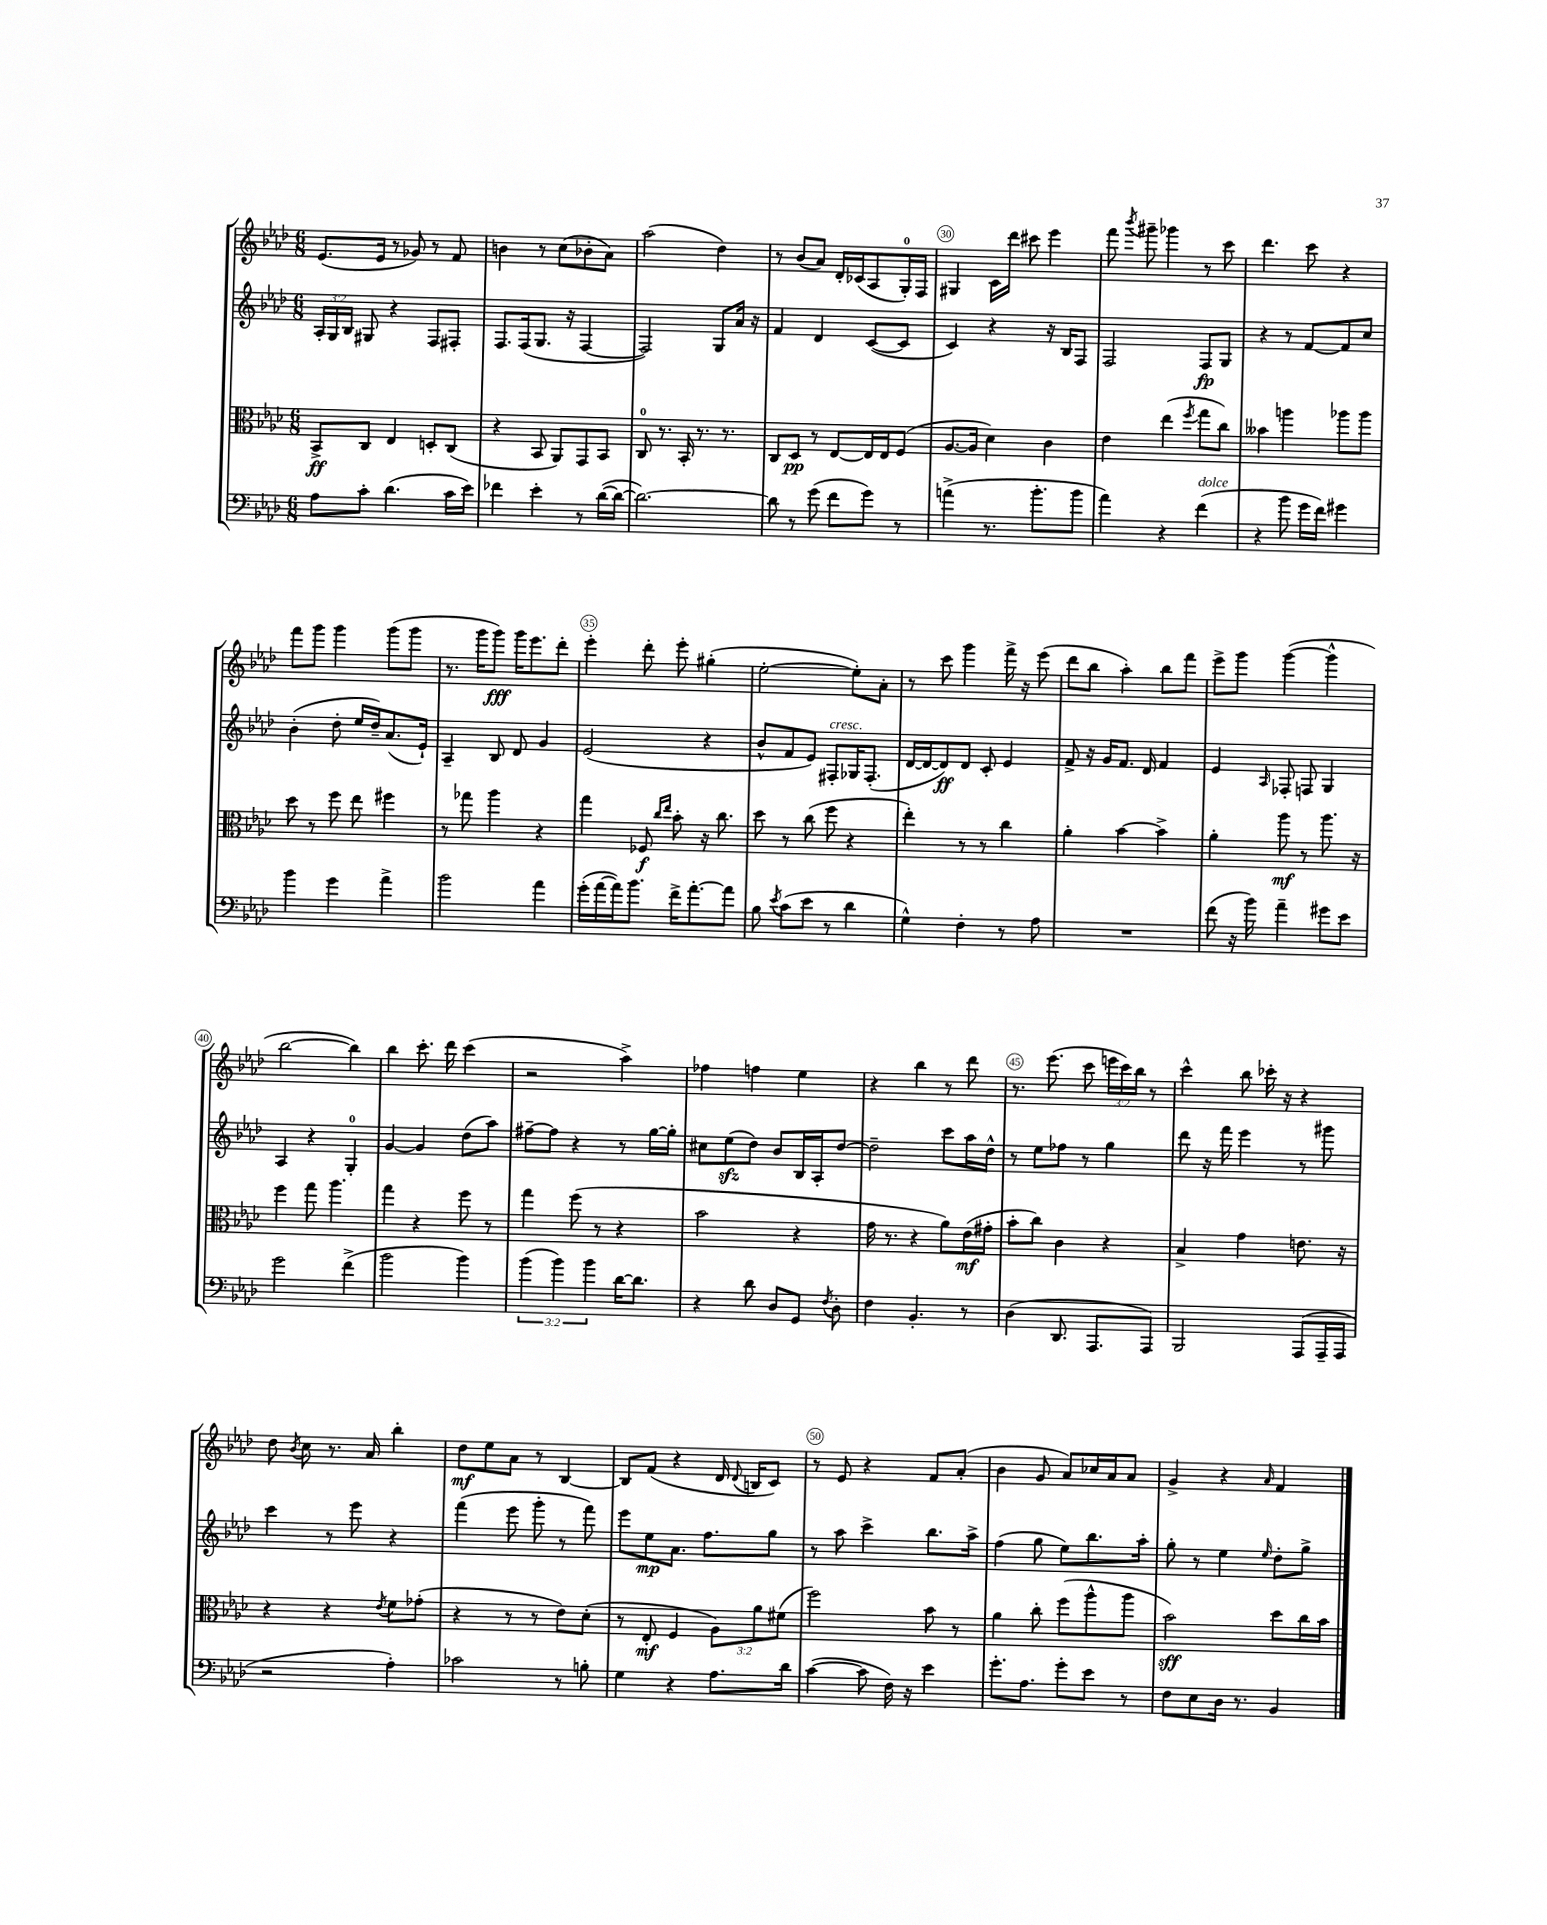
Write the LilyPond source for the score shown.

<<
\new StaffGroup <<
\new Staff = "s0" {
    \clef treble \key aes \major \numericTimeSignature \time 6/8 \override Staff.TupletNumber.text = #tuplet-number::calc-fraction-text
    \autoBeamOff ees'8.[( ees'16] r8 ges'8) r8 f'8 |
    b'4 r8 c''8[( bes'8-. aes'8]) |
    aes''2( des''4) |
    r8 bes'8[( aes'8]) des'16[-. ces'16( aes8 g16-0-.) f16] |
    gis4 c'16[ des'''16] cis'''8 ees'''4 |
    f'''8 \acciaccatura { bes'''8 } gis'''8-- ges'''4 r8 c'''8 |
    des'''4. c'''8 r4 |
    f'''8[ g'''8] g'''4 g'''8[( g'''8] |
    r8. g'''16[ g'''8]\fff) g'''16[ ees'''8. des'''8]-. |
    ees'''4-. des'''8-. ees'''8-. gis''4-.( |
    ees''2~-. ees''8[-.) aes'8]-. |
    r8 c'''8 g'''4 f'''16-> r16 ees'''8( |
    des'''8[ bes''8] aes''4-.) bes''8[ f'''8] |
    ees'''8[-> g'''8] g'''4~( g'''4-^ |
    bes''2~ bes''4) |
    bes''4 c'''8.-. des'''16 c'''4( |
    r2 aes''4->) |
    fes''4 f''4 ees''4 |
    r4 bes''4 r8 des'''8 |
    r8. ees'''8.( c'''8 \tuplet 3/2 { e'''16[ c'''16) bes''16] } r8 |
    c'''4-^ bes''8 ces'''16-. r16 r4 |
    des''8 \acciaccatura { bes'8 } c''8 r8. aes'16 bes''4-. |
    des''8[\mf ees''8 aes'8] r8 bes4~ |
    bes8[ f'8]( r4 des'16 \appoggiatura { des'8 } b16[ c'8]) |
    r8 ees'8 r4 f'8[ aes'8]-.( |
    bes'4 g'8 aes'8[) ces''16 aes'16 aes'8] |
    g'4-> r4 \grace { aes'16 } f'4 \bar "|." |
}
\new Staff = "s1" {
    \clef treble \key aes \major \numericTimeSignature \time 6/8 \override Staff.TupletNumber.text = #tuplet-number::calc-fraction-text
    \autoBeamOff \tuplet 3/2 { aes16[-. g16 bes16] } gis8 r4 f8[ fis8]-. |
    f8.[ f16( g8.] r16 f4~ |
    f2) g8[ aes'16] r16 |
    f'4 des'4 c'8[~( c'8] |
    c'4) r4 r16 bes16[ f8] |
    f2 f8[\fp g8] |
    r4 r8 f'8[~ f'8 c''8] |
    bes'4-.( des''8-. ees''16[ des''16--) aes'8.( ees'16]-!) |
    aes4-- bes8 des'8 g'4 |
    ees'2( r4 |
    bes'8[-^ f'8 ees'8]) fis8[-.^\markup { \italic "cresc." } ges16 fis8.]-.( |
    des'16[~ des'16~ des'8\ff) des'8] c'8-. ees'4 |
    f'8-> r16 g'16[ f'8.] des'16 f'4 |
    ees'4 \grace { aes16 } fes8-. f8 g4 |
    aes4 r4 g4-0-. |
    g'4~ g'4 des''8[( aes''8]) |
    fis''8[~-- fis''8] r4 r8 g''16[~ g''16]-. |
    cis''8[ ees''8\sfz( des''8]) bes'8[ bes16 aes16-. des''8]~ |
    des''2-- c'''8[ aes''16 des''16]-^ |
    r8 ees''8[ fes''8] r8 g''4 |
    des'''8 r16 f'''16 ees'''4 r8 gis'''8 |
    c'''4 r8 ees'''8 r4 |
    f'''4( ees'''8 g'''8-. r8 f'''8) |
    ees'''8[ ees''8\mp aes'8.] f''8.[ g''8] |
    r8 aes''8 c'''4-> bes''8.[ aes''16]-> |
    f''4( g''8 ees''8[) bes''8. aes''16]-. |
    g''8-. r8 ees''4 \grace { ees''16 } des''8[-. g''8]-> \bar "|." |
}
\new Staff = "s2" {
    \clef alto \key aes \major \numericTimeSignature \time 6/8 \override Staff.TupletNumber.text = #tuplet-number::calc-fraction-text
    \autoBeamOff bes,8[->\ff c8] ees4 d8[-. c8]( |
    r4 bes,8 aes,8[) g,8 bes,8] |
    c8-0 r8. bes,16-. r8. r8. |
    c8[ des8]\pp r8 ees8[~ ees16 ees16 f8]( |
    aes8.[~ aes16] des'4) c'4 |
    ees'4 ees''4( \acciaccatura { f''8 } g''8[ c''8]) |
    beses'4 a''4 aes''8[ aes''8] |
    des''8 r8 f''8 ees''8 fis''4 |
    r8 ges''8 aes''4 r4 |
    g''4 fes8\f \grace { c''16[ ees''16] } bes'8-. r16 c''8. |
    des''8 r8 c''8( f''8 r4 |
    ees''4-.) r8 r8 c''4 |
    aes'4-. bes'4~ bes'4-> |
    aes'4-. aes''8\mf r8 aes''8. r16 |
    f''4 g''8 aes''4. |
    g''4 r4 f''8 r8 |
    g''4 f''8( r8 r4 |
    bes'2 r4 |
    g'16 r8. r4 aes'8[) ees'16\mf( gis'16]-. |
    bes'8[-. c''8]) c'4 r4 |
    bes4-> g'4 e'8. r16 |
    r4 r4 \acciaccatura { ees'8 } f'8[ ges'8]-.( |
    r4 r8 r8 ees'8[) des'8]-.( |
    r8 ees8-.\mf f4 \tuplet 3/2 { aes8[) aes'8 fis'8]( } |
    f''2) bes'8 r8 |
    aes'4 c''8-. f''8[( aes''8-^ aes''8] |
    bes'2\sff) des''8[ c''16 bes'16] \bar "|." |
}
\new Staff = "s3" {
    \clef bass \key aes \major \numericTimeSignature \time 6/8 \override Staff.TupletNumber.text = #tuplet-number::calc-fraction-text
    \autoBeamOff aes8[ c'8]-. des'4.( c'16[ ees'16]) |
    fes'4 ees'4-. r8 des'16[~( des'16]~ |
    des'2.~) |
    des'8 r8 g'8( f'8[ g'8]) r8 |
    a'4->( r8. bes'8.[-. bes'8] |
    aes'4) r4 f'4^\markup { \italic "dolce" }( |
    r4 bes'8 g'16[ f'16]) gis'4 |
    bes'4 g'4 aes'4-> |
    bes'2 aes'4 |
    g'16[-.( aes'16~ aes'16) bes'8.] f'16[-> aes'8.~-. aes'8] |
    bes8 \acciaccatura { ees'8 } c'8[( ees'8] r8 des'4 |
    g4-^) f4-. r8 aes8 |
    R2. |
    f'8( r16 bes'16) aes'4-- gis'8[ ees'8] |
    g'2 f'4->( |
    bes'2 bes'4) |
    \tuplet 3/2 { bes'4( bes'4) bes'4 } des'16[~ des'8.] |
    r4 des'8 des8[ g,8] \acciaccatura { f8 } des8-. |
    f4 bes,4.-. r8 |
    des4( des,8. aes,,8.[ aes,,8]) |
    bes,,2 aes,,8[( aes,,16-- aes,,16] |
    r2 aes4-.) |
    ces'2 r8 b8-. |
    g4 r4 aes8.[ des'16] |
    c'4~( c'8 f16) r16 ees'4 |
    g'8.[-. aes8.] g'8[-. ees'8] r8 |
    f8[ ees8 des16] r8. bes,4 \bar "|." |
}
>>
>>
\layout { \context { \Score currentBarNumber = #26 \override BarNumber.break-visibility = ##(#f #t #t) barNumberVisibility = #(every-nth-bar-number-visible 5) \override BarNumber.stencil = #(make-stencil-circler 0.1 0.3 ly:text-interface::print) } }
